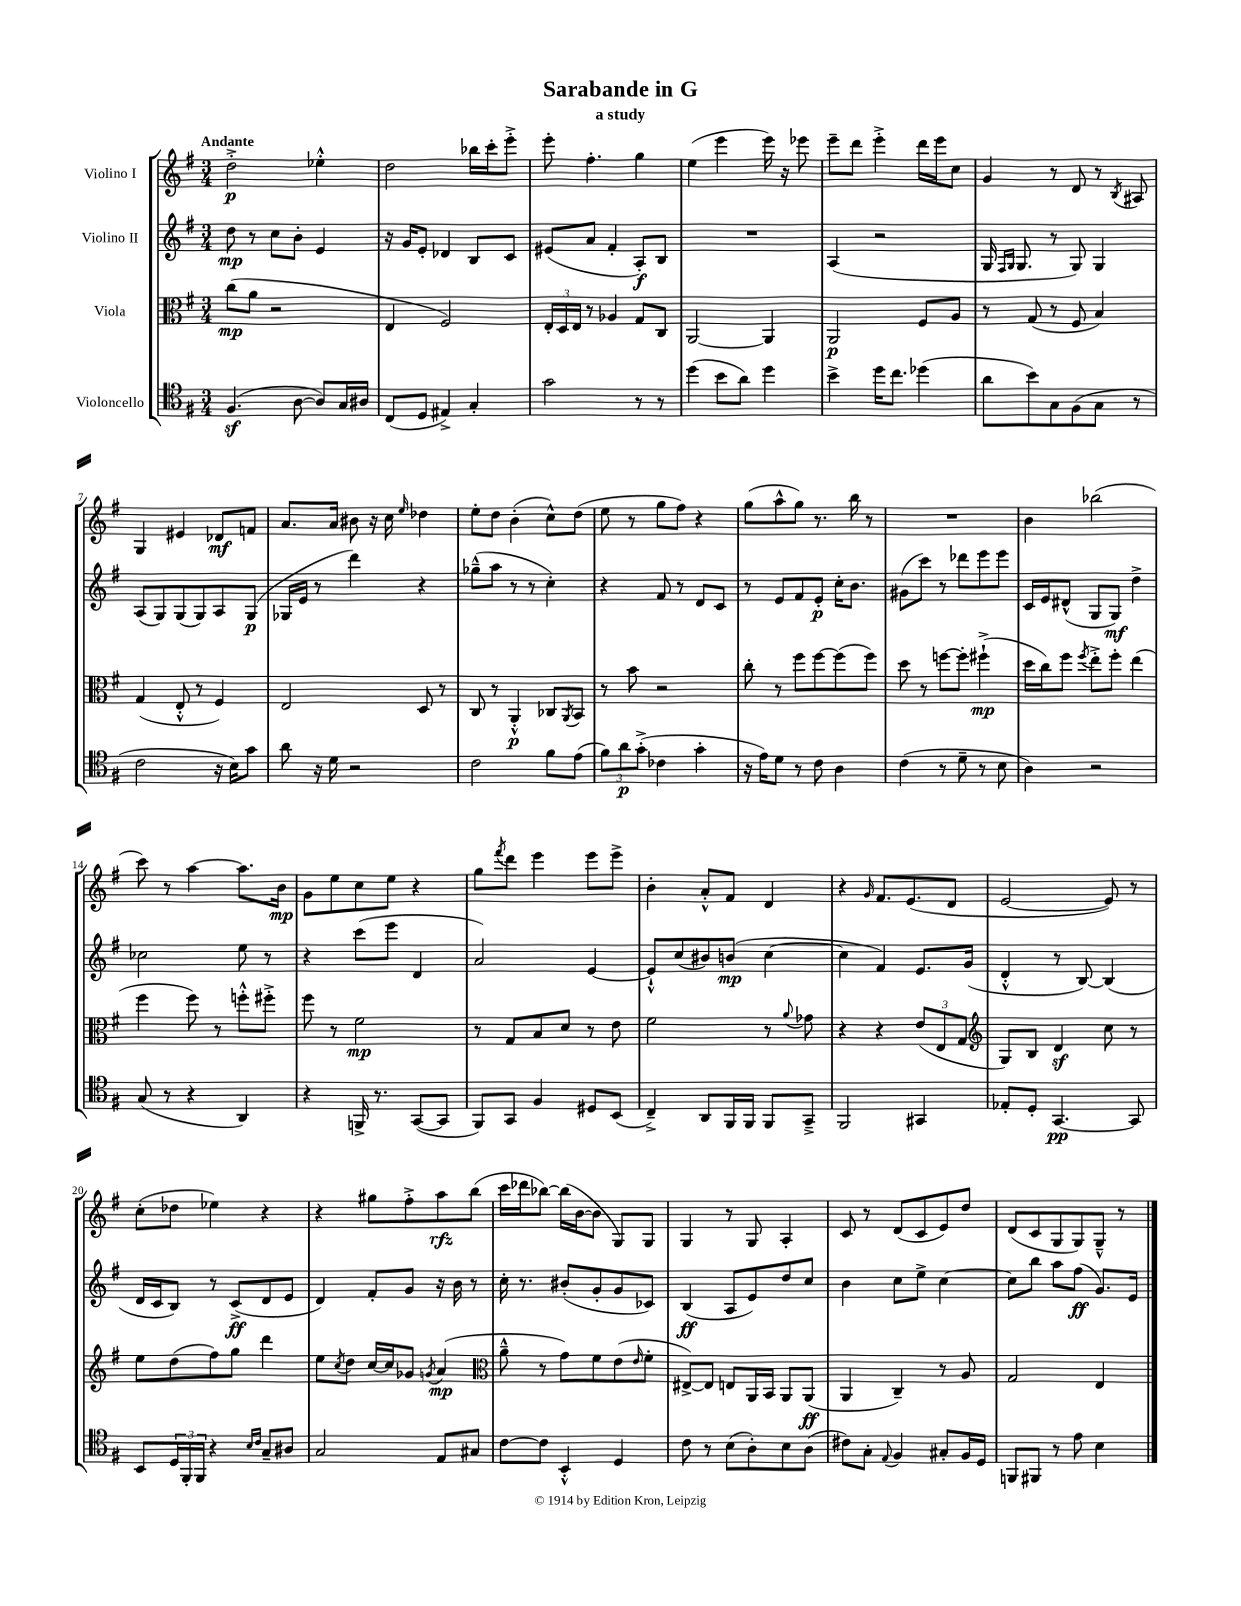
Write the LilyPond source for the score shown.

\header { title = "Sarabande in G" subtitle = "a study" }
<<
\new StaffGroup <<
\new Staff = "s0" \with { instrumentName = "Violino I" } {
    \clef treble \key g \major \numericTimeSignature \time 3/4 \tempo "Andante"
    d''2-.->\p ees''4-.-^ |
    d''2 bes''16 c'''16-. e'''8-.-> |
    e'''8-. fis''4.-. g''4 |
    e''4( e'''4 e'''16) r16 ees'''8 |
    e'''8-- d'''8 e'''4-.-> d'''16 e'''16 c''8 |
    g'4 r8 d'8 r8 \acciaccatura { b8 } ais8 |
    g4 eis'4 des'8\mf f'8 |
    a'8. a'16 bis'8 r16 c''16 \grace { e''16 } des''4 |
    e''8-. d''8 b'4-.( c''8-^) d''8( |
    e''8 r8 g''8 fis''8) r4 |
    g''8( a''8-^ g''8) r8. b''16 r8 |
    R2. |
    b'4 bes''2( |
    c'''8) r8 a''4~ a''8. b'16\mp |
    g'8 e''8 c''8 e''8 r4 |
    g''8 \acciaccatura { fis'''8 } d'''8 e'''4 e'''8 e'''8-> |
    b'4-. a'8-.-^ fis'8 d'4 |
    r4 \grace { g'16 } fis'8. e'8.( d'8 |
    e'2~ e'8) r8 |
    c''8-.( des''8 ees''4) r4 |
    r4 gis''8 fis''8-.-> a''8\rfz b''8( |
    c'''16 des'''16 bes''8~) bes''16( b'16~ b'8 g8) g8 |
    g4 r8 g8 a4-. |
    c'8 r8 d'8( c'8 e'8) d''8 |
    d'8( c'8 g8 g8) g8---^ r8 \bar "|." |
}
\new Staff = "s1" \with { instrumentName = "Violino II" } {
    \clef treble \key g \major \numericTimeSignature \time 3/4
    d''8\mp r8 c''8 b'8-. e'4 |
    r16 g'16 e'8-. des'4 b8 c'8 |
    eis'8( a'8 fis'4-. a8-.\f) b8 |
    R2. |
    a4( r2 |
    g16 \grace { fis16 g16 } g8. r8 g8) g4 |
    a8( g8) g8( g8) a8 g8\p( |
    ges16 e'16 r8 d'''4) r4 |
    ges''8---^( a''8 r8 r8 c''4-.) |
    r4 fis'8 r8 d'8 c'8 |
    r8 e'8 fis'8 e'8-.\p c''16-. b'8. |
    gis'8( c'''8) r8 des'''8 e'''8 e'''8 |
    c'16 e'16 dis'8-^( g8 g8\mf) d''4-> |
    ces''2 e''8 r8 |
    r4 c'''8( e'''8 d'4 |
    a'2) e'4~ |
    e'8-!-^ c''8( bis'8) b'8\mp( c''4~ |
    c''4 fis'4) e'8. g'16( |
    d'4-.-^ r8 b8~) b4( |
    d'16 c'16 b8) r8 c'8->\ff( d'8 e'8 |
    d'4) fis'8-. g'8 r16 b'16 r8 |
    c''16-. r8. bis'8-.( g'8-. g'8 ces'8) |
    b4\ff( a8 e'8) d''8 c''8 |
    b'4 c''8 e''8-> c''4~ |
    c''8 b''8 a''8 fis''8\ff( g'8.) e'16 \bar "|." |
}
\new Staff = "s2" \with { instrumentName = "Viola" } {
    \clef alto \key g \major \numericTimeSignature \time 3/4
    c''8\mp( a'8 r2 |
    e4 fis2) |
    \tuplet 3/2 { e16-. d16 e16 } r8 aes4 g8 c8 |
    a,2~ a,4 |
    a,2\p fis8 a8 |
    r8 g8( r8 fis8 b4) |
    g4( e8-.-^ r8 fis4) |
    e2 d8 r8 |
    c8 r8 a,4-.-^\p ces8 \acciaccatura { a,8 } b,8 |
    r8 b'8 r2 |
    c''8-. r8 fis''8 fis''8~ fis''8( fis''8) |
    d''8 r8 f''8~ f''8-. fis''4-!->\mp( |
    d''16 c''16) fis''8 \acciaccatura { fis''8 } e''8-.-> fis''8-. e''4( |
    fis''4 fis''8) r8 f''8-.-^ fis''8-.-> |
    fis''8 r8 fis'2\mp |
    r8 g8 b8 d'8 r8 e'8 |
    fis'2 r8 \appoggiatura { a'8 } ges'8 |
    r4 r4 \tuplet 3/2 { e'8( e8 g8 } |
    \clef treble g8) b8 d'4\sf c''8 r8 |
    e''8 d''8( fis''8) g''8 d'''4 |
    e''8 \acciaccatura { c''8 } d''8 c''16~ c''16 ges'8 \acciaccatura { g'8 } a'4\mp( |
    \clef alto a'8---^ r8 g'8) fis'8 e'8( \grace { e'16 } fis'8-. |
    eis8~->) eis8 e8 a,16 b,16 a,8 a,8\ff( |
    a,4 c4--) r8 a8 |
    g2 e4 \bar "|." |
}
\new Staff = "s3" \with { instrumentName = "Violoncello" } {
    \clef tenor \key g \major \numericTimeSignature \time 3/4
    fis4.\sf( a8~ a8) g16 ais16 |
    c8( d8 eis4->) g4-. |
    g'2 r8 r8 |
    d''4( b'8 a'8) d''4 |
    b'4-> d''16 c''8. des''4( |
    a'8 b'8) g8 fis8( g8 r8 |
    c'2 r16 b16) g'8 |
    a'8 r16 d'16 r2 |
    c'2 fis'8 e'8( |
    \tuplet 3/2 { fis'8) a'8\p g'8-.->( } ces'4 g'4-. |
    r16 e'16) d'8 r8 c'8 a4 |
    c'4( r8 d'8-- r8 b8 |
    a4) r2 |
    g8( r8 r4 a,4) |
    r4 f,16-> r8. g,8~( g,8 |
    fis,8) g,8 fis4 dis8 b,8( |
    c4--->) a,8 fis,16 fis,16 fis,8 g,8---> |
    fis,2 gis,4 |
    ees8-. d8-. g,4.~\pp g,8 |
    b,8 \tuplet 3/2 { d16 fis,16-. fis,16 } r4 \grace { b16 c'16 } g8-- ais8 |
    g2 e8 gis8 |
    c'8~ c'8 b,4-.-^ d4 |
    c'8 r8 b8( a8-.) b8 a8( |
    cis'8) g8-. \appoggiatura { e8 } fis4 gis8-. fis16 d16 |
    f,8 fis,8 r8 e'8 b4 \bar "|." |
}
>>
>>
